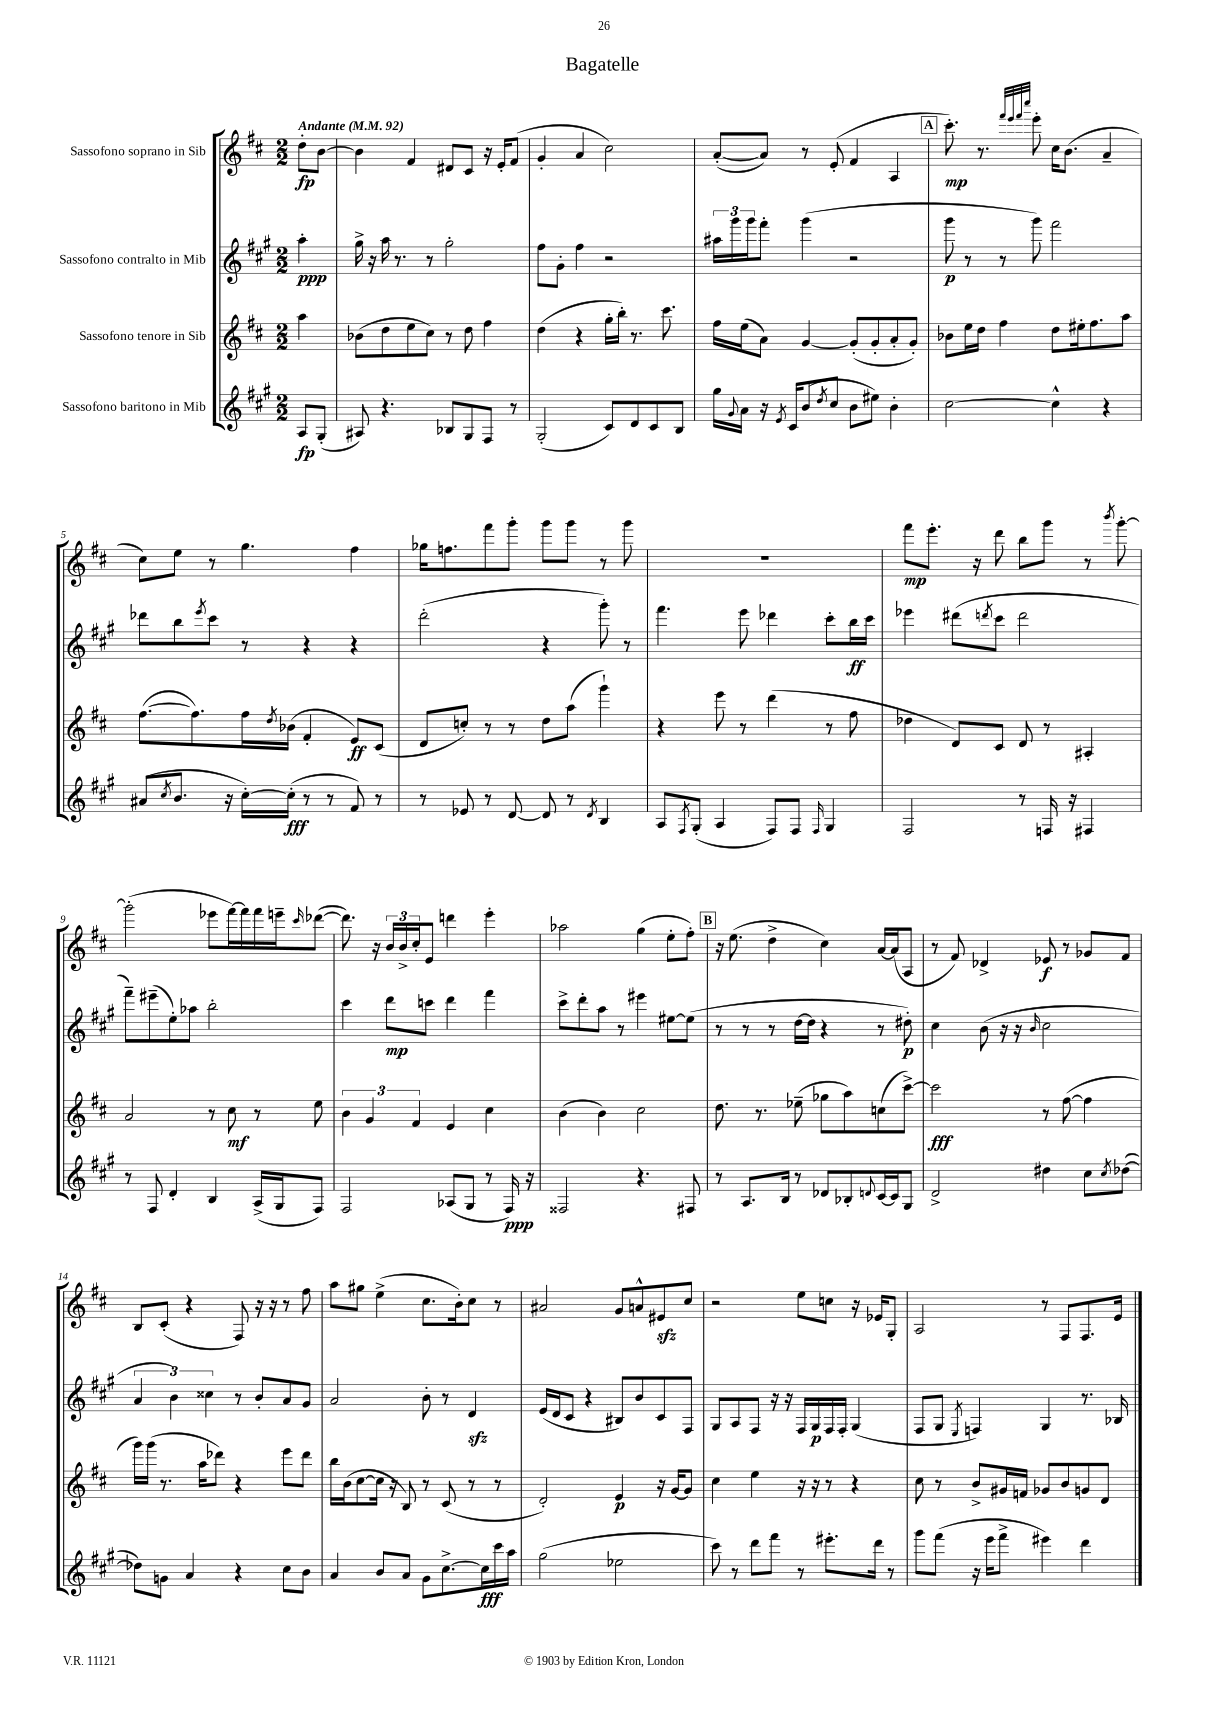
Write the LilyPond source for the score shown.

\header { title = "Bagatelle" }
<<
\new StaffGroup <<
\new Staff = "s0" \with { instrumentName = "Sassofono soprano in Sib" } {
    \clef treble \key d \major \numericTimeSignature \time 2/2 \partial 4 \tempo "Andante" 4 = 92
    d''8-.\fp b'8~ |
    b'4 fis'4 dis'8 cis'8 r16 e'16-. fis'8( |
    g'4-. a'4 cis''2) |
    a'8~-.( a'8) r8 e'8-.( fis'4 a4 |
    \mark \markup { \box "A" } cis'''8.-.\mp) r8. \grace { fis'''32 e'''32 fis'''32 cis''''32 } e'''8-. cis''16 b'8.( a'4-- |
    cis''8) e''8 r8 g''4. fis''4 |
    ges''16 f''8. fis'''8 g'''8-. g'''8 g'''8 r8 g'''8 |
    R1 |
    fis'''8\mp e'''8.-. r16 d'''8 b''8 g'''8 r8 \acciaccatura { b'''8 } g'''8~-. |
    g'''2-.( ees'''8 fis'''16~) fis'''16 fis'''16 e'''16-- \grace { cis'''16 } des'''8~( |
    des'''8.) r16 \tuplet 3/2 { b'16 b'16-> cis''16-. } e'8 d'''4 e'''4-. |
    aes''2 g''4( e''8-. fis''8-.) |
    \mark \markup { \box "B" } r16 e''8.( d''4-> cis''4) a'16~ a'16( a8 |
    r8 fis'8) des'4-> ees'8\f r8 ges'8 fis'8 |
    b8 cis'8-.( r4 fis8) r16 r16 r8 fis''8 |
    a''8 gis''8 e''4->( cis''8. b'16-.) cis''8 r8 |
    ais'2 g'8 a'8-^ eis'8\sfz cis''8 |
    r2 e''8 c''8 r16 ees'16 g8-. |
    a2 r8 fis8 fis8. e'16 \bar "|." |
}
\new Staff = "s1" \with { instrumentName = "Sassofono contralto in Mib" } {
    \clef treble \key a \major \numericTimeSignature \time 2/2 \partial 4
    a''4-.\ppp |
    gis''16-> r16 a''16 r8. r8 gis''2-. |
    fis''8 gis'8-. fis''4 r2 |
    \tuplet 3/2 { ais''16 gis'''16 gis'''16 } fis'''8-. gis'''4( r2 |
    \mark \markup { \box "A" } gis'''8\p r8 r8 gis'''8) fis'''2 |
    des'''8 b''8 \acciaccatura { e'''8 } cis'''8 r8 r4 r4 |
    d'''2-.( r4 gis'''8-.) r8 |
    fis'''4. e'''8 des'''4 cis'''8-. b''16\ff cis'''16 |
    ees'''4 dis'''8( \acciaccatura { d'''8 } cis'''8 d'''2 |
    fis'''8--) eis'''8--( e''8-.) aes''8 b''2-. |
    cis'''4 d'''8\mp c'''8 d'''4 fis'''4 |
    cis'''8-> d'''8-. a''8 r8 eis'''4 eis''8~ eis''8( |
    \mark \markup { \box "B" } r8 r8 r8 d''16~ d''16 r4 r8 dis''8-.\p) |
    cis''4 b'8( r16 r16 \grace { b'16 } cis''2 |
    \tuplet 3/2 { a'4 b'4) cisis''4 } r8 b'8-. a'8 gis'8 |
    a'2 b'8-. r8 d'4\sfz |
    e'16( d'16 cis'8 r4 bis8) b'8 cis'8 fis8 |
    gis8 a8 fis8 r16 r16 fis16 gis16\p fis16 fis16-. gis4( |
    fis8 gis8 \acciaccatura { e8 } f4) gis4 r8. bes16 \bar "|." |
}
\new Staff = "s2" \with { instrumentName = "Sassofono tenore in Sib" } {
    \clef treble \key d \major \numericTimeSignature \time 2/2 \partial 4
    a''4 |
    bes'8( d''8 e''8 cis''8) r8 d''8 fis''4 |
    d''4( r4 g''16-. b''16-.) r8. cis'''8. |
    fis''16 e''16( a'8) g'4~ g'8-.( g'8-. a'8-. g'8-.) |
    \mark \markup { \box "A" } bes'8 e''16 d''16 fis''4 d''8 eis''16-. fis''8. a''8 |
    fis''8.~( fis''8.) fis''16 \acciaccatura { d''8 } bes'16( fis'4-. e'8\ff) cis'8( |
    d'8 c''8-.) r8 r8 d''8 a''8( g'''4-!) |
    r4 e'''8 r8 d'''4( r8 fis''8 |
    des''4 d'8) cis'8 d'8 r8 ais4-. |
    a'2 r8 cis''8\mf r8 e''8 |
    \tuplet 3/2 { b'4 g'4 fis'4 } e'4 cis''4 |
    b'4( b'4) cis''2 |
    \mark \markup { \box "B" } d''8. r8. ees''8--( ges''8 a''8) c''8( cis'''8~->) |
    cis'''2\fff r8 fis''8~( fis''4 |
    g'''16) g'''16( r8. a''16 des'''8) r4 e'''8 des'''8 |
    b''16 b'16( cis''8~ cis''16 r16 b8) r8 cis'8( r8 r8 |
    d'2-.) e'4\p r16 g'16~ g'8 |
    cis''4 e''4 r16 r16 r8 r4 |
    cis''8 r8 b'8-> gis'16 f'16 ges'8 b'8 g'8 d'8 \bar "|." |
}
\new Staff = "s3" \with { instrumentName = "Sassofono baritono in Mib" } {
    \clef treble \key a \major \numericTimeSignature \time 2/2 \partial 4
    a8\fp gis8-.( |
    ais8) r4. bes8 gis8 fis8 r8 |
    gis2-.( cis'8) d'8 cis'8 b8 |
    gis''16 \appoggiatura { gis'8 } a'16 r16 \acciaccatura { e'8 } cis'16 b'8( \acciaccatura { d''8 } cis''8 b'8 eis''8) b'4-. |
    \mark \markup { \box "A" } cis''2~ cis''4-^ r4 |
    ais'8( \acciaccatura { cis''8 } b'8. r16 cis''16~-.) cis''16-.\fff( r8 r8 fis'8) r8 |
    r8 ees'8 r8 d'8~ d'8 r8 \acciaccatura { d'8 } b4 |
    a8 \acciaccatura { fis8 } gis8-.( a4 fis8) fis8 \grace { fis16 } gis4 |
    fis2 r8 f16 r16 fis4 |
    r8 fis8 d'4-. b4 a16->( gis16 fis8) |
    fis2 aes8( gis8 r8 fis16\ppp) r16 |
    fisis2 r4. fis8 |
    \mark \markup { \box "B" } r8 a8. b16 r8 des'8 bes8-. \appoggiatura { d'8 } cis'16~ cis'16 gis8 |
    d'2-> dis''4 cis''8 \acciaccatura { cis''8 } des''8~( |
    des''8) g'8 a'4 r4 cis''8 b'8 |
    a'4 b'8 a'8 gis'8 cis''8.~-> cis''16\fff cis'''16 a''16 |
    gis''2( ees''2 |
    cis'''8) r8 d'''8 fis'''8 r8 eis'''8.-. d'''16 r8 |
    gis'''8 fis'''8( r16 e'''16 fis'''8-> eis'''4) d'''4 \bar "|." |
}
>>
>>
